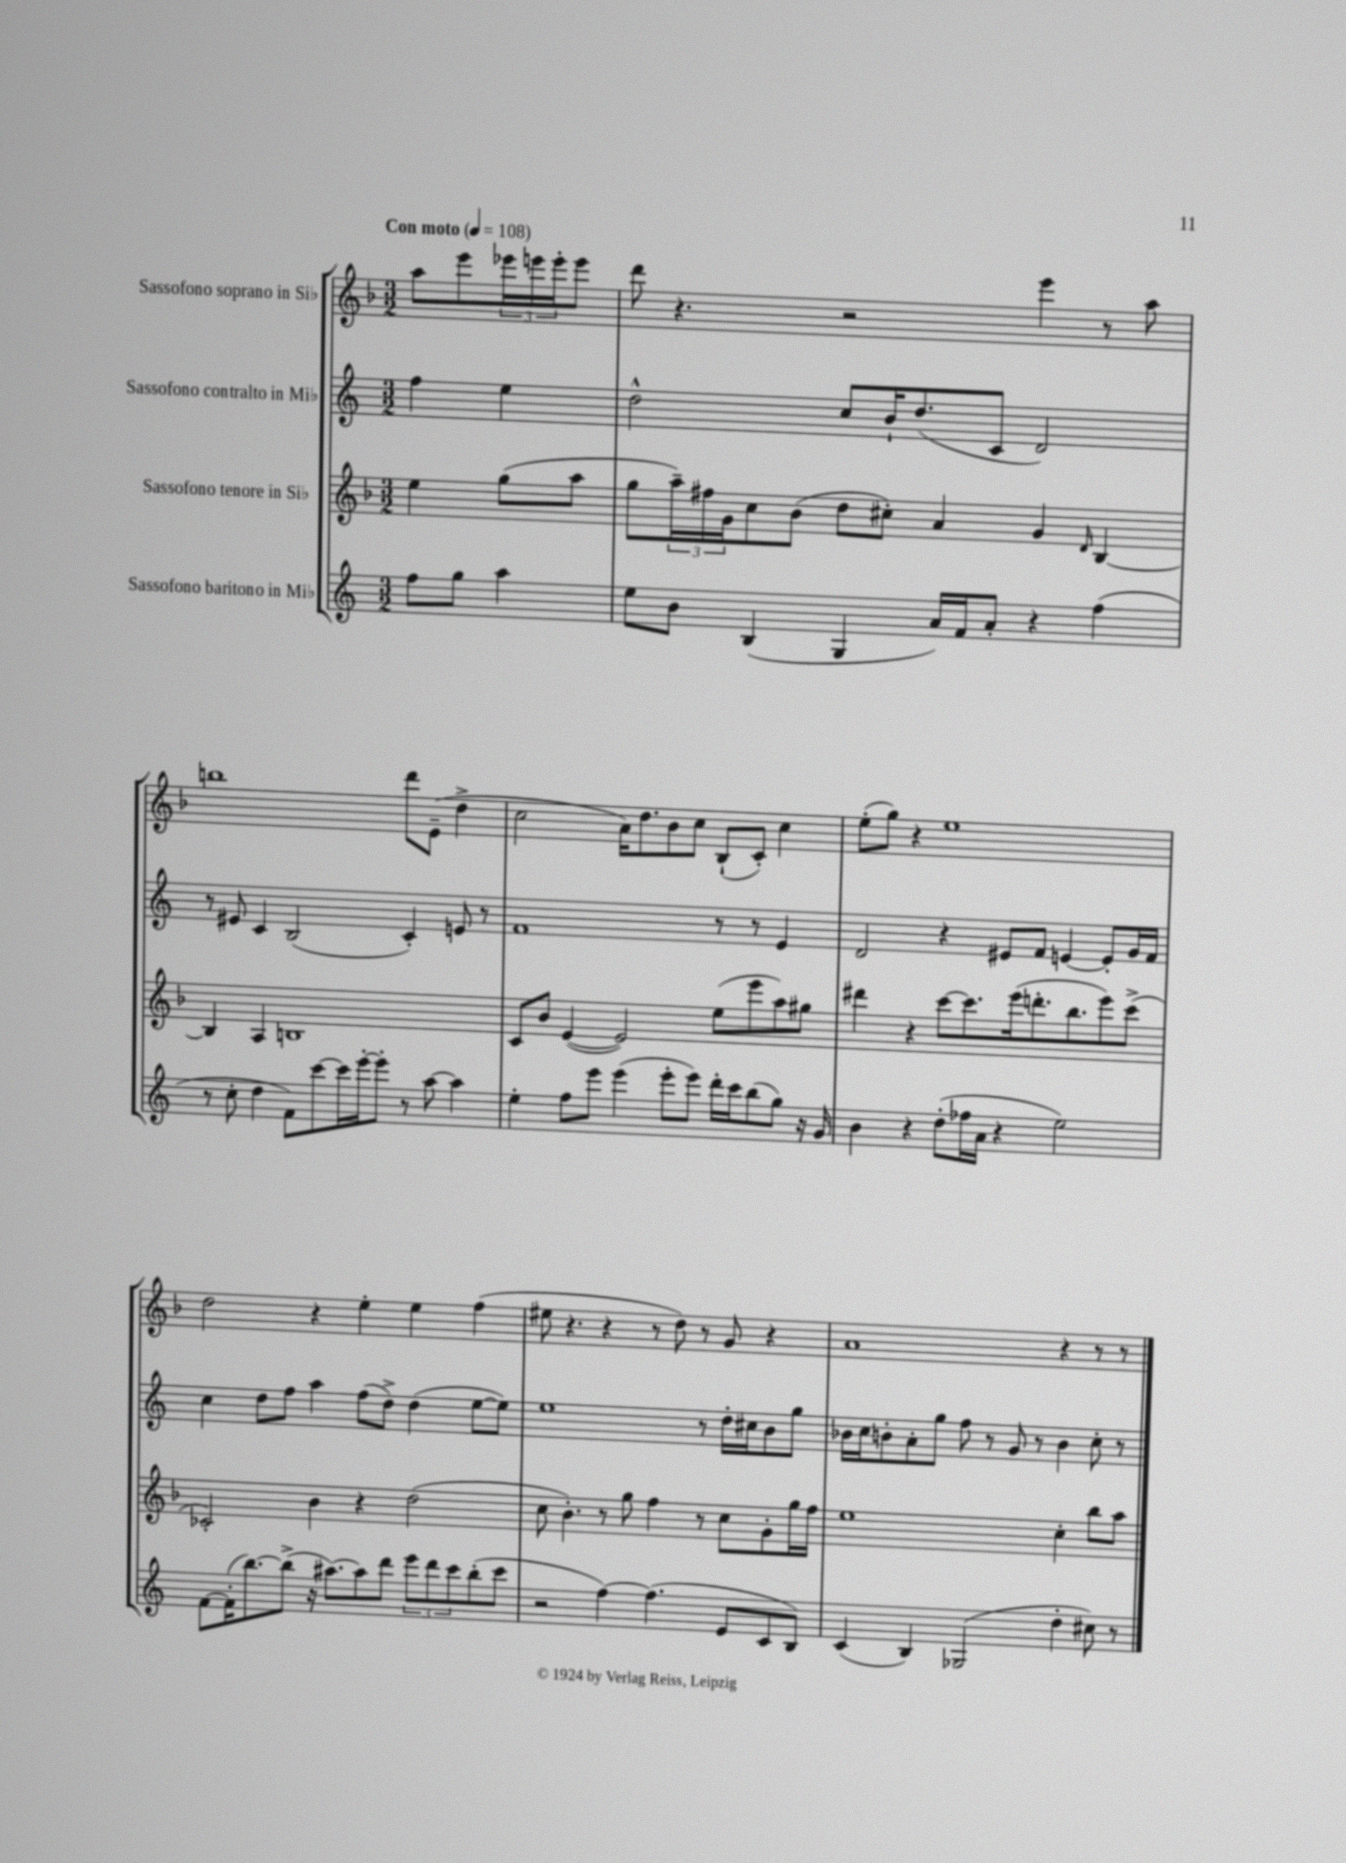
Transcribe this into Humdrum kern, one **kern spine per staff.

**kern	**kern	**kern	**kern
*part4	*part3	*part2	*part1
*staff4	*staff3	*staff2	*staff1
*I"Sassofono baritono in Mi♭	*I"Sassofono tenore in Si♭	*I"Sassofono contralto in Mi♭	*I"Sassofono soprano in Si♭
*clefG2	*clefG2	*clefG2	*clefG2
*k[]	*k[b-]	*k[]	*k[b-]
*M3/2	*M3/2	*M3/2	*M3/2
*MM108	*MM108	*MM108	*MM108
=	=	=	=
!	!	!	!LO:TX:a:B:t=Con moto
8ff\L	4ee\	4ff\	8aa\L
8gg\J	.	.	8eee\
4aa\	(8gg\L	4ee\	24eee-X\L
.	.	.	24eeen\
.	.	.	24eee'\J
.	8aa\J	.	8eee\J
=1	=1	=1	=1
8ee\L	8gg\L	2dd^^\	8ddd\
8b\J	24aa~\L)	.	4.r
.	24ff#X\	.	.
.	24g\J	.	.
(4B/	8cc\	.	.
.	(8b-\J	.	.
4G/	8dd\L	8cc/L	2r
.	8cc#X'\J)	16b`/K	.
.	.	(8.dd/	.
16a/LL)	4a/	.	.
16f/J	.	.	.
8a'/J	.	8c/J	.
4r	4g/	2d/)	4eee\
.	16qqd/	.	.
(4ff\	[4B-/	.	8r
.	.	.	8aa\
!!LO:LB:g=z
=2	=2	=2	=2
8r	4B-/]	8r	1bbn
8cc'\	.	8e#X/	.
4dd\	4A/	4c/	.
8f\L)	1Bn	(2B/	.
[8ccc\	.	.	.
16ccc\L]	.	.	.
[16eee'\J	.	.	.
8eee'\J]	.	.	.
8r	.	4c'/)	8ddd\L
[8aa\	.	.	(8e~\J
4aa\]	.	8en/	4dd^\
.	.	8r	.
=3	=3	=3	=3
4ee'\	8c/L	1f	2cc\
.	8b-/J	.	.
8ff\L	([4e/	.	.
8eee\J	.	.	.
(4eee\	2e/])	.	16a\KL)
.	.	.	8.dd\
8eee'\L	.	.	8b-\
8eee\J)	.	.	8cc\J
16ddd'\LL	(8ee\L	8r	(8B-`/L
16ccc\J	.	.	.
(8bb\	8eee\	8r	8c'/J)
8gg\J)	8aa\)	4e/	4cc\
16r	8gg#X\J	.	.
16g/	.	.	.
=4	=4	=4	=4
4b\	4ddd#X\	2d/	(8ee'\L
.	.	.	8gg\J)
4r	4r	.	4r
(8dd'\L	[8ccc\L	4r	1ee
16ff-X\L	8.ccc\]	.	.
16a\JJ	.	.	.
4r	.	8e#X/L	.
.	(16eee\k	.	.
.	8.dddn'\	8f/J	.
2ee\)	.	[4en/	.
.	8.bb-\	.	.
.	8eee\)	8e'/L]	.
.	(8ccc^\J	16g/L	.
.	.	16f/JJ	.
!!LO:LB:g=z
=5	=5	=5	=5
[8f\L	2c-X'/)	4cc\	2dd\
(16f'\K]	.	.	.
[8.bb\)	.	.	.
.	.	8dd\L	.
(8bb^\J]	.	8ff\J	.
16r	4b-\	4aa\	4r
[8.aa#X\L)	.	.	.
8aa#\]	4r	(8ff\L	4ee'\
8ddd\J	.	8dd^\J)	.
12eee\L	(2dd\	(4dd\	4ee\
12ddd\	.	.	.
12ccc\	.	.	.
(8bb'\	.	[8ee\L	(4ff\
8ccc\J	.	8ee\J])	.
=6	=6	=6	=6
2r	8cc\	1ee	8ee#X\
.	4.b-'\)	.	4.r
[4ff\)	8r	.	4r
.	8gg\	.	.
(4.ff\]	4ff\	.	8r
.	.	.	8dd\)
.	8r	8r	8r
8e/L	8cc\L	16dd'\LL	8g/
.	.	16cc#X\J	.
8c/	8g'\	8b\	4r
8B/J)	16gg\L	8gg\J	.
.	16ff\JJ	.	.
=7	=7	=7	=7
(4c/	1ee	16b-X\LL	1a
.	.	16cc\J	.
.	.	8bn'\	.
4B/)	.	8a'\	.
.	.	8gg\J	.
(2G-X/	.	8ff\	.
.	.	8r	.
.	.	8g/	.
.	.	8r	.
4dd'\	4cc'\	4b\	4r
8cc#X\)	8bb-\L	8cc'\	8r
8r	8aa\J	8r	8r
==	==	==	==
*-	*-	*-	*-
